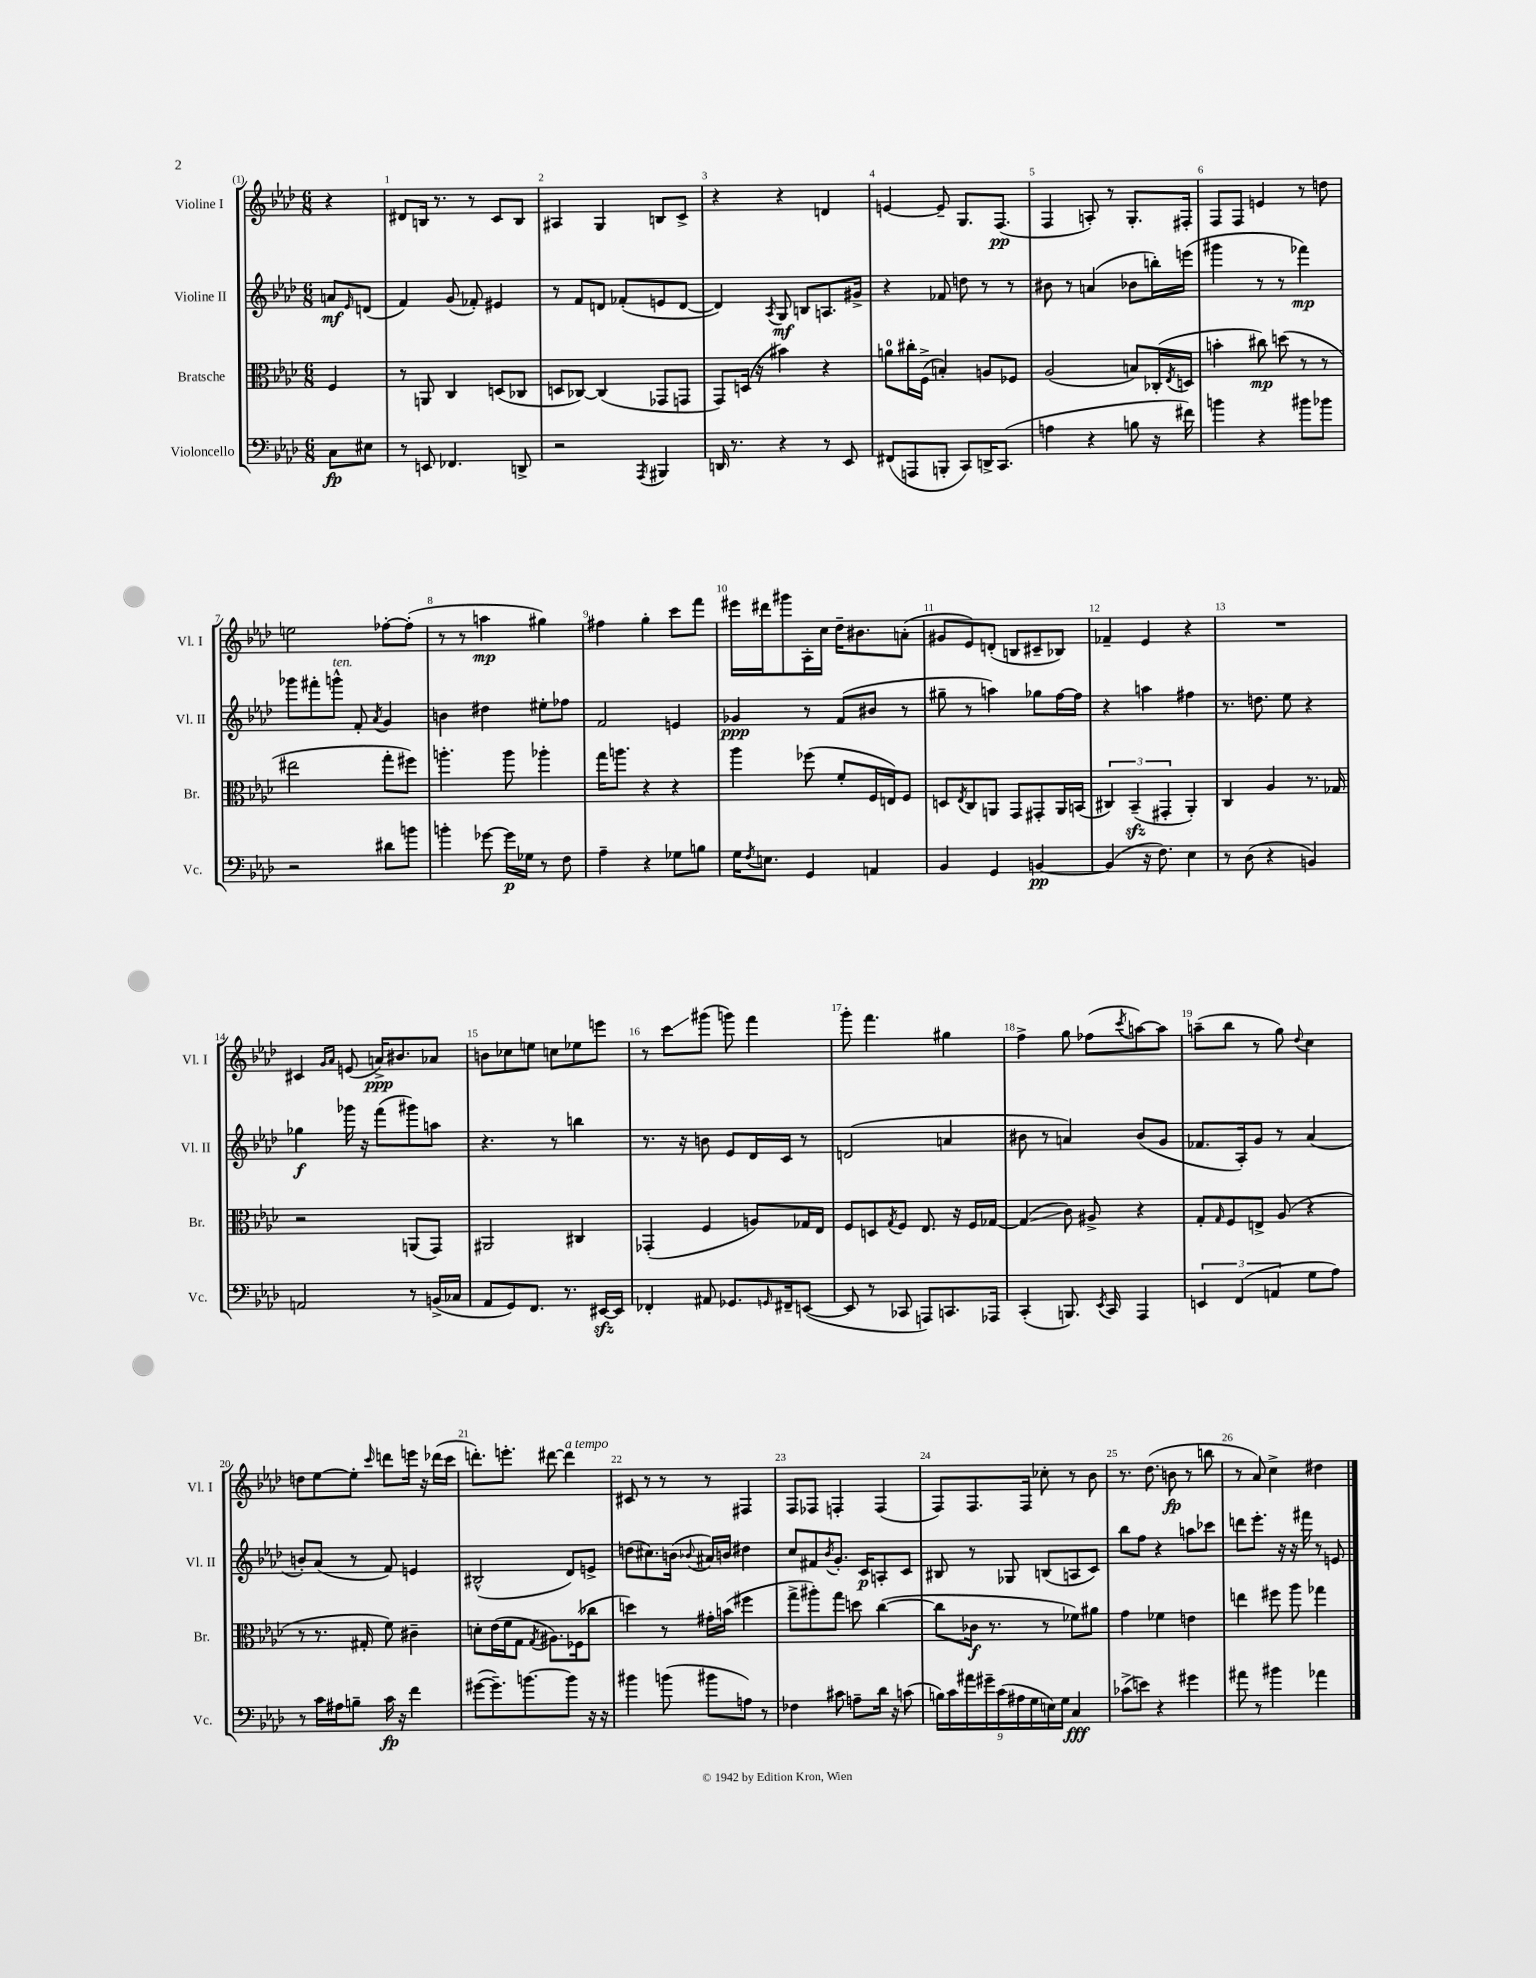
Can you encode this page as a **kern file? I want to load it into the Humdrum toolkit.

**kern	**kern	**kern	**kern
*staff4	*staff3	*staff2	*staff1
*clefF4	*clefC3	*clefG2	*clefG2
*k[b-e-a-d-]	*k[b-e-a-d-]	*k[b-e-a-d-]	*k[b-e-a-d-]
*M6/8	*M6/8	*M6/8	*M6/8
8C	4F	8a	4r
.	.	16qqe-	.
8E#	.	(8d	.
=	=	=	=
8r	8r	4f)	8d#
8EE	8AA	.	16B
.	.	.	8.r
4.FF-	4C	(8g	.
.	.	8f-')	8r
.	(8D	4e#	8c
8DD^	8C-	.	8B
=	=	=	=
2r	8D	8r	4A#
.	[8C-)	8f	.
.	(4C-]	8d	4G
.	.	(8f-'	.
8qAAA-	.	.	.
4BBB#	8GG-	8e	8B
.	8GG	[8d	8c^
=	=	=	=
16DD	8GG)	4d])	4r
8.r	.	.	.
.	(16D	.	.
.	16r	.	.
.	.	8qA-	.
4r	4b#)	8G	4r
.	.	8B	.
8r	4r	8.A	4d
8EE-	.	.	.
.	.	16g#^	.
=	=	=	=
(8FF#	8a	4r	[4e
8AAA	16cc#'	.	.
.	(16F^	.	.
8BBB'	4B')	8f-	8e~]
8CC)	.	8dd	8.G
16DD^	8A	8r	.
(8.CC	.	.	(8.F
.	8F-	8r	.
=	=	=	=
4A	(2A-	8b#	4F
.	.	8r	.
4r	.	(4a	8A')
.	.	.	8r
8B	8B)	8b-	8.G'
16r	(16C-'	16bb')	.
.	8qE-	.	.
16f#)	16D	(16eee	16F#'
=	=	=	=
4b	4b'	4ggg#	8F
.	.	.	8F
4r	8cc#)	8r	4e
.	(8dd	8r	.
8b#	8r	4fff-)	8r
8b-	8r	.	8dd
=	=	=	=
2r	2ee#	8ggg-	2ee
.	.	8fff#'	.
.	.	8ggg^^	.
.	.	8f'	.
.	.	8qa-	.
8d#	8gg'	4g	[8ff-'
8b	8ff#)	.	(8ff-']
=	=	=	=
4b'	4.aa'	4b	8r
.	.	.	8r
[8g-	.	4dd#	4aa
16g-]	8aa	.	.
16G-	.	.	.
8r	4aa-'	8ee#'	4gg#)
8F	.	8ff-	.
=	=	=	=
4A-~	16gg	2f	4ff#
.	8.aa	.	.
4r	4r	.	4gg'
8G-	4r	4e	8ccc
8B	.	.	8fff
=	=	=	=
16G	4aa-	4g-	16eee#
8qF	.	.	.
8.E	.	.	16ddd#
.	.	.	8ggg#
4GG	(8ff-	8r	16A-'
.	.	.	16cc
.	8f'	(8f	16dd-~
.	.	.	8.b#
4AA	16F	8b#	.
.	16E)	.	.
.	8F	8r	(8a'
=	=	=	=
4BB-	8D	8gg#~	8g#
.	8qE-	.	.
.	8C	8r	8e-)
4GG	8AA	4aa)	(8d'
.	8GG	.	8B
[4BB	8GG#'	8gg-	8c#~
.	16AA	[16ff	8B-)
.	(16BB	16ff]	.
=	=	=	=
(4BB]	6C#)	4r	4f-~
.	(6BB-~	.	.
16r	.	4aa	4e-
8.F)	.	.	.
.	6GG#'	.	.
4E-	4AA-')	4ff#	4r
=	=	=	=
8r	4C	8.r	2.r
(8D-	.	.	.
.	.	8.dd	.
4r	4A-	.	.
.	.	8ee-	.
4BB)	8.r	4r	.
.	16G-	.	.
=	=	=	=
2AA	2r	4gg-	4c#
.	.	.	16qqg
.	.	.	16qqa-
.	.	16ggg-	(8e
.	.	16r	.
.	.	(8fff	16a^)
.	.	.	8.b#
8r	(8AA	8ggg#)	.
(16BB^	8GG)	8aa	8a-
16C-	.	.	.
=	=	=	=
8AA-	2AA#	4.r	8b
8GG)	.	.	8cc-
8.FF	.	.	8ee
.	.	8r	8cc
8.r	.	.	.
.	4C#	4bb	8ee-
[16EE#	.	.	8eee
16EE#]	.	.	.
=	=	=	=
4FF-'	(4GG-'	8.r	8r
.	.	.	8ccc
.	.	16r	.
8AA#	4F	8b	(8ggg#
8.GG-	.	8e-	8ggg)
.	8A)	16d-	4fff
16qqGG	.	.	.
16FF#~	.	16c	.
([8EE	16G-	8r	.
.	16E-	.	.
=	=	=	=
8EE]	8F	(2d	8ggg'
8r	8D	.	4.fff
.	8qG	.	.
8CC-	8F	.	.
8AAA)	8.E-	.	.
8.CC	.	4a	4gg#
.	16r	.	.
.	16F	.	.
16AAA-	[16G-	.	.
=	=	=	=
(4CC'	(4G-]	8b#	4ff^
.	.	8r	.
8.BBB)	8c)	4a)	8gg
.	8A#^	.	(8ff-
8qEE-	.	.	.
16CC	.	.	.
.	.	.	8qccc
4AAA-	4r	(8b#	[8aa)
.	.	8g	8aa]
=	=	=	=
6EE	8G'	8.f-	(8aa~
.	16qqG	.	.
.	8F	.	8bb-
(6FF	.	.	.
.	.	16A-')	.
.	8E^	8g	8r
6AA	.	.	.
.	(8A-	8r	8gg)
.	.	.	8qqdd-
8G	4r	(4a-	4cc
8A-)	.	.	.
=	=	=	=
8r	8r	8b')	8dd
16c	8.r	(8a-	[8ee-
16A#	.	.	.
8B~	.	8r	8ee-']
.	16G#'	.	.
.	.	.	16qqccc
16c	8f)	8f)	8ddd
16r	.	.	.
4f	4c#~	4e	16eee
.	.	.	16r
.	.	.	(16ddd-
.	.	.	16ccc
=	=	=	=
([8g#	8d'	(2B#^^	8.ddd')
8.g#~])	(16e-	.	.
.	16f	.	8.eee'
.	8G	.	.
[8.b	.	.	.
.	8qG	.	.
.	8.A#)	.	[8ddd#
8b]	.	8d-)	4ddd#]
.	(16F-	.	.
16r	8cc-	8e^	.
16r	.	.	.
=	=	=	=
4b#	4dd)	(8dd	8c#
.	.	8.cc#)	8r
(8b	8r	.	8r
.	.	(16b	.
.	.	8qqb-	.
8b#	16g#'	16a#)	8r
.	(16b	16b	.
8A)	4ff#	4dd#	4F#
8r	.	.	.
=	=	=	=
4F-	8gg^	8cc	8F
.	8aa#')	8f#	8F-
.	.	8qb-	.
8c#	8gg	8.g'	4F'
8A~	8dd	.	.
.	.	16c	.
16d-	([4cc	8A'	(4F
16r	.	.	.
(8c	.	8c	.
=	=	=	=
18B)	8cc]	8B#	8F)
18c	.	.	.
18a#	.	.	.
.	16c-	8r	8.F
18g#~	.	.	.
.	8.r	.	.
(18c	.	.	.
.	.	8G-	.
18A#	.	.	.
.	.	.	16F
18G	.	.	.
.	8r	(8B	8cc-'
18E)	.	.	.
18G	.	.	.
4C	8f-)	8A	8r
.	8a#	8c)	8b-
=	=	=	=
(8c-^	4g	8bb-	8.r
8e)	.	8ff	.
.	.	.	(8.dd-
4r	4f-	4r	.
.	.	.	8b
4g#	4e	8aa	8r
.	.	8ccc-	8bb
=	=	=	=
8a#	4ee	8ddd	8r
8r	.	8.eee-'	8a-)
4b#	8ff#	.	4cc^
.	.	16r	.
.	8aa-	16r	.
.	.	16fff#	.
4a-	4gg-	8r	4dd#
.	.	8e	.
==	==	==	==
*-	*-	*-	*-
